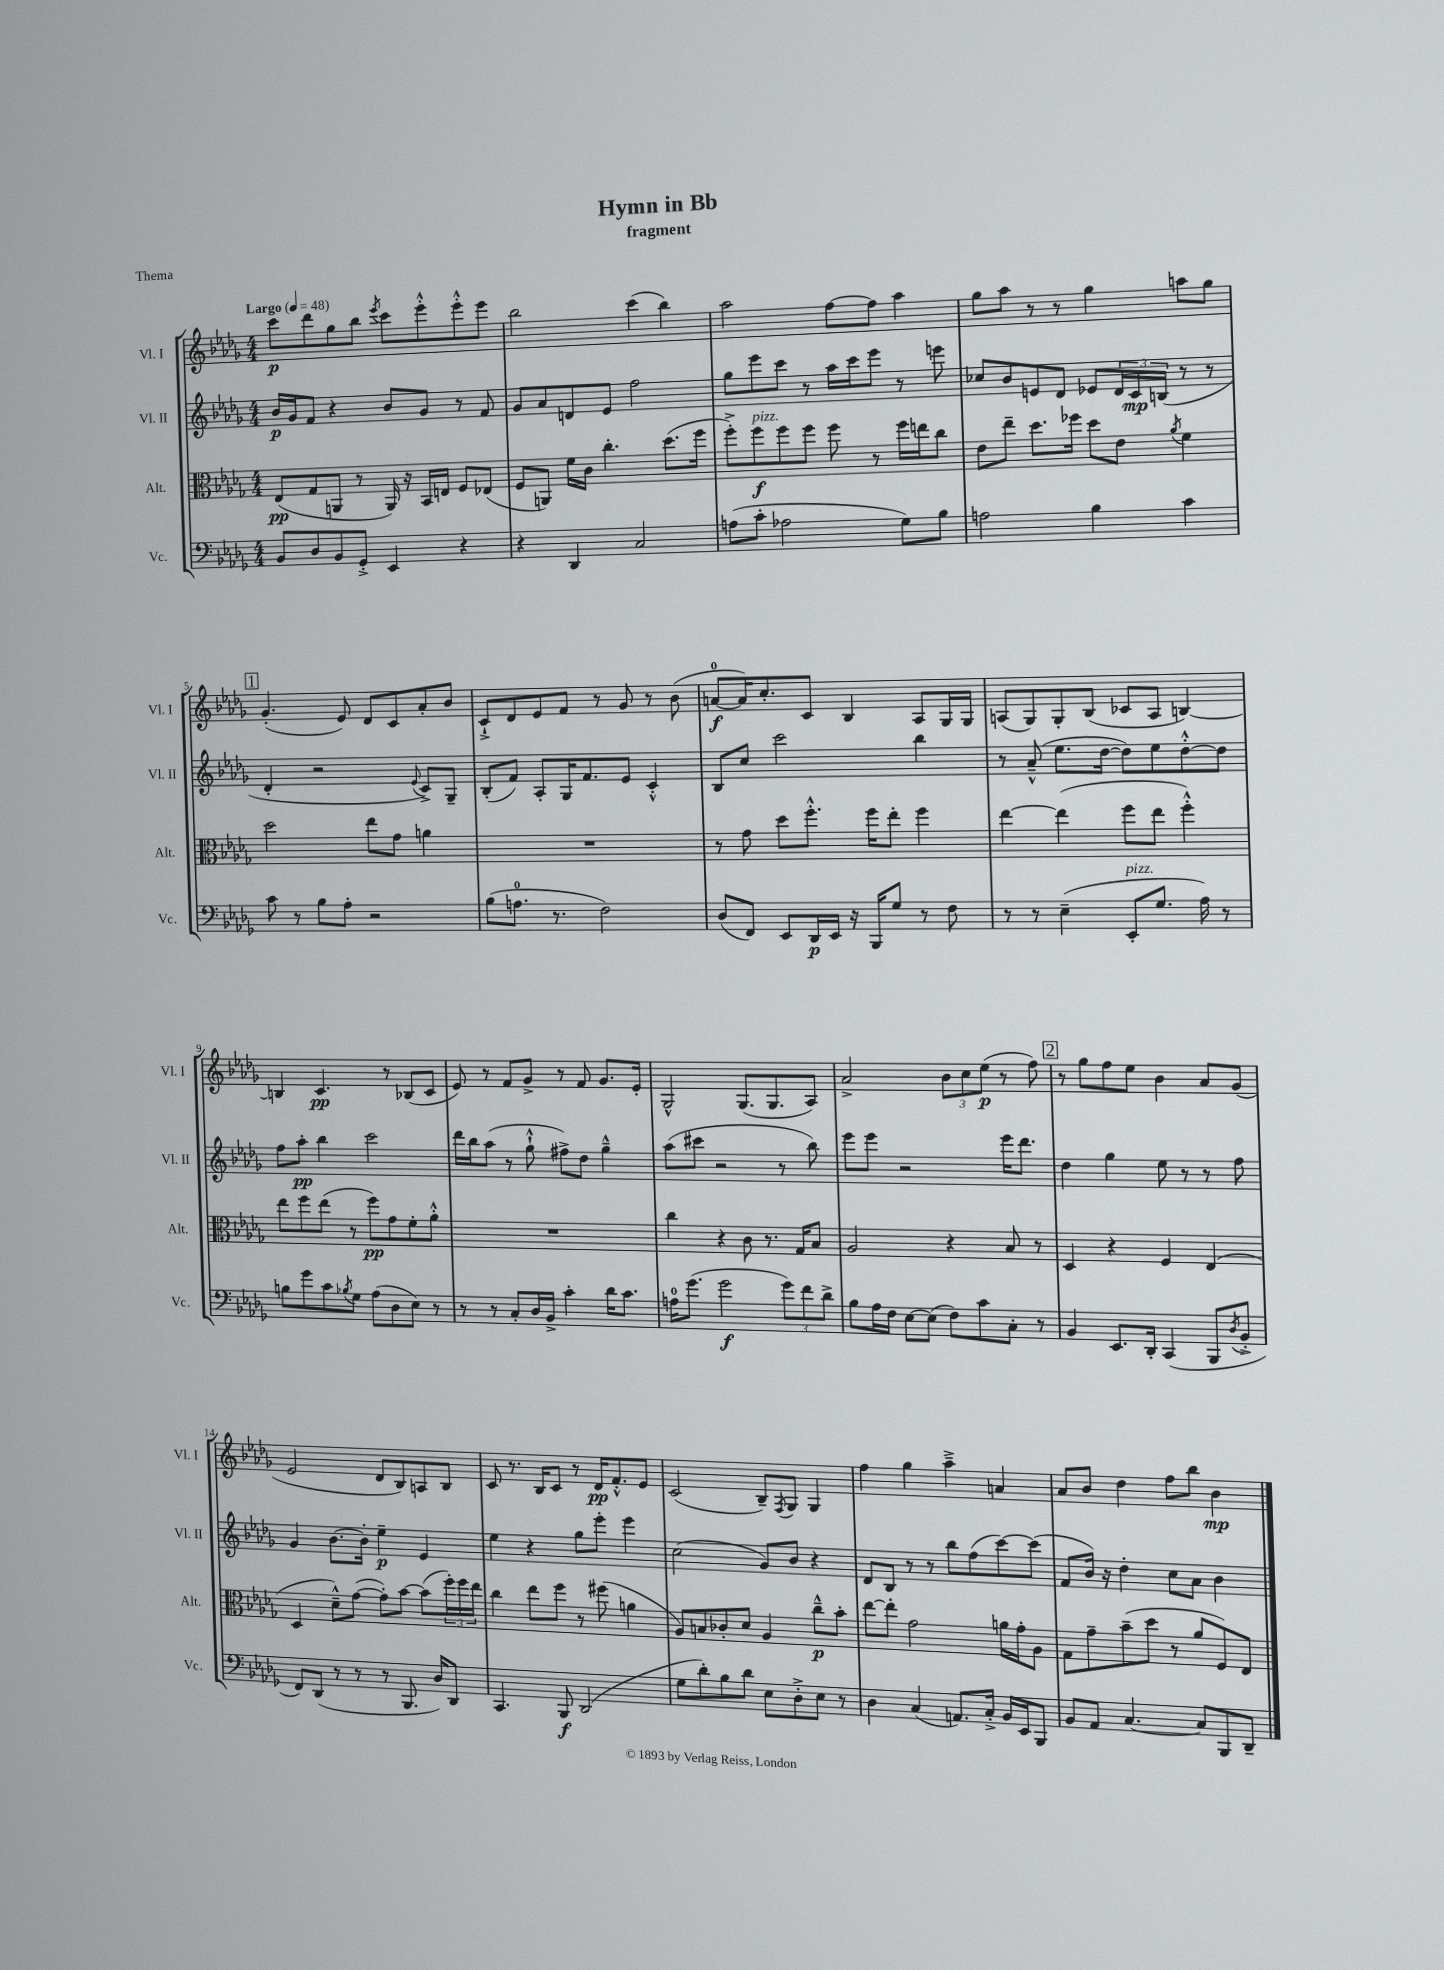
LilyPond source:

\header { title = "Hymn in Bb" subtitle = "fragment" piece = "Thema" }
<<
\new StaffGroup <<
\new Staff = "s0" \with { instrumentName = "Vl. I" shortInstrumentName = "Vl. I" } {
    \clef treble \key des \major \numericTimeSignature \time 4/4 \tempo "Largo" 4 = 48
    c'''8\p des'''8 ges''8 bes''8 \acciaccatura { ees'''8 } c'''8 ees'''8-.-^ ees'''8-.-^ ees'''8 |
    bes''2 c'''4( bes''4) |
    aes''2 f''8~ f''8 aes''4 |
    ges''8 aes''8 r8 r8 ges''4 a''8 ges''8 |
    \mark \markup { \box "1" } ges'4.-.( ees'8) des'8 c'8 aes'8-. bes'8 |
    c'8-!-> des'8 ees'8 f'8 r8 ges'8 r8 bes'8( |
    a'8-0~\f a'16) c''8.-. c'8 bes4 aes8 ges16 ges16 |
    a8( ges8) ges8-. bes8( ces'8 a8 b4~) |
    b4 c'4.\pp r8 bes8( c'8 |
    ees'8) r8 f'8 ges'8-> r8 f'8 ges'8. ees'16-. |
    ges2-^ ges8.( ges8. aes8) |
    aes'2-> \tuplet 3/2 { bes'8 c''8 ees''8\p( } r8 f''8) |
    \mark \markup { \box "2" } r8 ges''8 f''8 ees''8 bes'4 aes'8 ges'8( |
    ees'2 des'8 bes8) a8 bes8 |
    c'8 r8. bes16 c'8 r8 des'16\pp f'8.-.-^ ees'8 |
    c'2( bes8--) \acciaccatura { f8 } ges8 ges4 |
    f''4 ges''4 aes''4---> a'4 |
    aes'8 bes'8 des''4 f''8 bes''8 bes'4\mp \bar "|." |
}
\new Staff = "s1" \with { instrumentName = "Vl. II" shortInstrumentName = "Vl. II" } {
    \clef treble \key des \major \numericTimeSignature \time 4/4
    bes'16\p ges'16 f'8 r4 bes'8 ges'8 r8 f'8 |
    ges'8 aes'8 d'8 ees'8 f''2 |
    ges''8 ees'''8 c'''8 r8 aes''16 c'''16 ees'''8 r8 e'''8 |
    ces''8 bes'8 e'8 des'8 ees'8 \tuplet 3/2 { des'16 c'16\mp b16( } r8 r8 |
    \mark \markup { \box "1" } des'4-. r2 \appoggiatura { ees'8 } c'8->) ges8-- |
    bes8-.( f'8) aes8-. ges16 f'8. ees'8 c'4-.-^ |
    bes8 c''8 c'''2 bes''4 |
    r8 aes'8---^( ees''8. des''16~ des''8) ees''8 des''8~-.-^ des''8 |
    f''8 aes''8-.\pp bes''4 c'''2 |
    des'''16 bes''16 aes''8( r8 ges''8-!-^ fis''8->) des''8 ges''4---^ |
    aes''8( cis'''8 r2 r8 bes''8) |
    ees'''8 ees'''8 r2 ees'''16 des'''8. |
    \mark \markup { \box "2" } des''4 ges''4 ees''8 r8 r8 f''8 |
    ges'4 bes'8.~ bes'16-. ees''4--\p ees'4 |
    ees''4 r4 ges''8 ees'''8-. ees'''4 |
    c''2( ges'8) bes'8 r4 |
    des'8 bes8 r8 r8 bes''8 f''8( c'''8~) c'''8( |
    f'8 bes'16) r16 des''4-. c''8 aes'8 bes'4 \bar "|." |
}
\new Staff = "s2" \with { instrumentName = "Alt." shortInstrumentName = "Alt." } {
    \clef alto \key des \major \numericTimeSignature \time 4/4
    ees8\pp( ges8 a,8 r8 a,16) r16 bes,16 e16 f8 ees8( |
    f8 a,8) f'16 c'16 c''4.-. des''8.( f''16 |
    f''8-.->) f''8\f^\markup { \italic "pizz." } f''8 f''8 f''8 r8 f''16 e''16 c''8 |
    ees'8 ees''8-- des''8. fes''16 des''8 ees'8 \acciaccatura { aes'8 } f'4 |
    \mark \markup { \box "1" } des''2 ees''8 ges'8 a'4 |
    R1 |
    r8 ges'8 des''8 f''8.-.-^ f''16 ees''8-. f''4 |
    ees''4~ ees''4( f''8 ees''8 f''4-.-^) |
    ees''8 f''8 ees''8( r8 f''8\pp) ges'8 f'8-. aes'8-.-^ |
    R1 |
    c''4 r4 c'8 r8. ges16 bes8 |
    aes2 r4 bes8 r8 |
    \mark \markup { \box "2" } des4 r4 f4 ees4( |
    des4 des'8---^) ges'8~( ges'8-.) bes'8~ bes'8( \tuplet 3/2 { f''16-.) f''16 ees''16 } |
    c''4 ees''8 f''8 r8 fis''8( a'4 |
    aes8) b8 ces'8-. des'8 aes4 c''8---^\p bes'8-. |
    ees''8~ ees''8-. ges'2 a'16 ges'16-. aes8 |
    ges8 ges'8-- bes'8--( des''8 r8 aes'8 f8) ees8 \bar "|." |
}
\new Staff = "s3" \with { instrumentName = "Vc." shortInstrumentName = "Vc." } {
    \clef bass \key des \major \numericTimeSignature \time 4/4
    bes,8 des8 bes,8 ges,8-.-> ees,4 r4 |
    r4 des,4 c2 |
    a8( c'8-. aes2 ges8) bes8 |
    a2 bes4 c'4 |
    \mark \markup { \box "1" } c'8 r8 bes8 aes8-. r2 |
    bes8( a8.-0 r8. f2) |
    des8( f,8) ees,8 des,16\p ees,16 r16 bes,,16 ges8 r8 f8 |
    r8 r8 ees4--( ees,8-.^\markup { \italic "pizz." } ges8. aes16) r8 |
    b8 ges'8 c'8 \acciaccatura { bes8 } ges8 aes8( des8 ees8) r8 |
    r8 r8 c8-. des16 bes,16-> c'4-. des'16 c'8. |
    a16-0 ges'8.( ges'2\f \tuplet 3/2 { ges'8) f'8 des'8-> } |
    bes8 aes16 f16 ees8~ ees8( f8) c'8 c8-. r8 |
    \mark \markup { \box "2" } bes,4 ees,8. des,16-. c,4( bes,,8 \acciaccatura { des8 } bes,8-.-> |
    f,8) des,8( r8 r8 r8 bes,,8. des16) des,8 |
    c,4. bes,,8\f des,2( |
    ges8 des'8-.) bes8 des'8 ees8 des8-.-> ees8 r8 |
    des4 c4( a,8.) c16-.-> bes,16 ees,16 bes,,8 |
    bes,8 aes,8 c4.~ c8 bes,,8 des,8-- \bar "|." |
}
>>
>>
